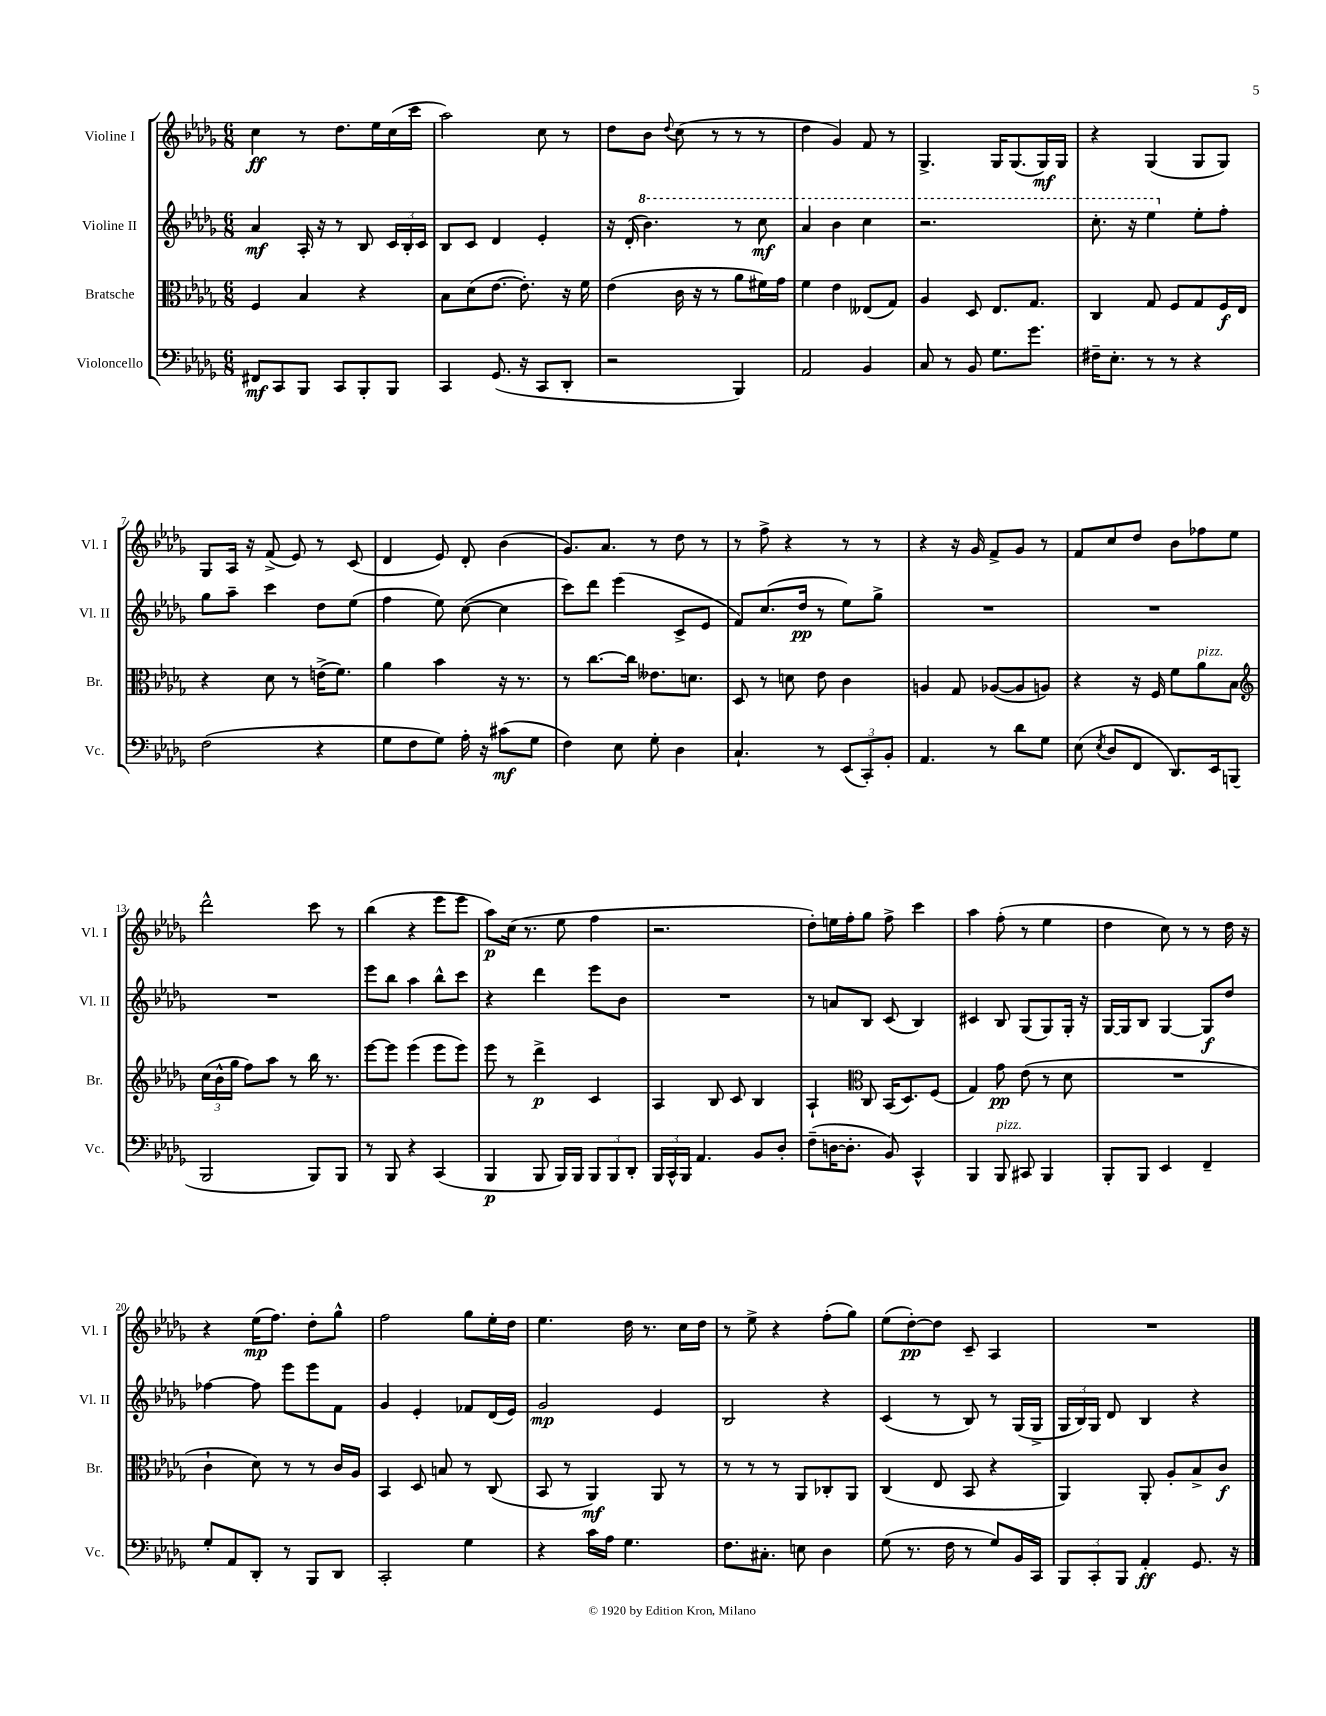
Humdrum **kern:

**kern	**dynam	**kern	**dynam	**kern	**dynam	**kern	**dynam
*part4	*part4	*part3	*part3	*part2	*part2	*part1	*part1
*staff4	*staff4	*staff3	*staff3	*staff2	*staff2	*staff1	*staff1
*I"Violoncello	*	*I"Bratsche	*	*I"Violine II	*	*I"Violine I	*
*I'Vc.	*	*I'Br.	*	*I'Vl. II	*	*I'Vl. I	*
*clefF4	*	*clefC3	*	*clefG2	*	*clefG2	*
*k[b-e-a-d-g-]	*	*k[b-e-a-d-g-]	*	*k[b-e-a-d-g-]	*	*k[b-e-a-d-g-]	*
*M6/8	*	*M6/8	*	*M6/8	*	*M6/8	*
=1	=1	=1	=1	=1	=1	=1	=1
8FF#X/L	mf	4F/	.	4a-/	mf	4cc\	ff
8CC/	.	.	.	.	.	.	.
8BBB-/J	.	4B-/	.	16A-'/	.	8r	.
.	.	.	.	16r	.	.	.
8CC/L	.	.	.	8r	.	8.dd-\L	.
8BBB-'/	.	4r	.	8B-/	.	.	.
.	.	.	.	.	.	16ee-\L	.
8BBB-/J	.	.	.	24c/LL	.	(16cc\	.
.	.	.	.	24B-'/	.	.	.
.	.	.	.	.	.	16ccc\JJ	.
.	.	.	.	24c/JJ	.	.	.
=2	=2	=2	=2	=2	=2	=2	=2
4CC/	.	8B-\L	.	8B-/L	.	2aa-\)	.
.	.	(8d-\	.	8c/J	.	.	.
(8.GG-/	.	[8.e-\J	.	4d-/	.	.	.
16r	.	8.e-'\])	.	.	.	.	.
8CC/L	.	.	.	4e-'/	.	8cc\	.
8DD-'/J	.	16r	.	.	.	8r	.
.	.	16f\	.	.	.	.	.
=3	=3	=3	=3	=3	=3	=3	=3
2r	.	(4e-\	.	16r	.	8dd-\L	.
.	.	.	.	(16d-'/	.	.	.
*	*	*	*	*8va	*	*	*
.	.	.	.	4.bb-\)	.	8b-\J	.
.	.	.	.	.	.	8qqdd-/	.
.	.	16c\	.	.	.	(8cc\	.
.	.	16r	.	.	.	.	.
.	.	8r	.	.	.	8r	.
4BBB-/)	.	8a-\L	.	8r	.	8r	.
.	.	16f#X\L)	.	8ccc\	mf	8r	.
.	.	16g-\JJ	.	.	.	.	.
=4	=4	=4	=4	=4	=4	=4	=4
2AA-/	.	4f\	.	4aa-/	.	4dd-\	.
.	.	4e-\	.	4bb-\	.	4g-/)	.
4BB-/	.	(8E--X/L	.	4ccc\	.	8f/	.
.	.	8G-/J)	.	.	.	8r	.
=5	=5	=5	=5	=5	=5	=5	=5
8C/	.	4A-/	.	2.r	.	4.G-^/	.
8r	.	.	.	.	.	.	.
8BB-/	.	8D-/	.	.	.	.	.
8.G-\L	.	8.E-/L	.	.	.	16G-/KL	.
.	.	.	.	.	.	(8.G-/	.
8.g-\J	.	8.G-/J	.	.	.	.	.
.	.	.	.	.	.	16G-/L)	mf
.	.	.	.	.	.	16G-/JJ	.
=6	=6	=6	=6	=6	=6	=6	=6
16F#X~\KL	.	4C/	.	8.ccc'\	.	4r	.
8.E-'\J	.	.	.	.	.	.	.
.	.	.	.	16r	.	.	.
8r	.	8G-/	.	4eee-\	.	(4G-/	.
8r	.	8F/L	.	.	.	.	.
*	*	*	*	*X8va	*	*	*
4r	.	8G-/	.	8ee-'\L	.	8G-/L	.
.	.	16F/L	f	8ff'\J	.	8G-/J)	.
.	.	16E-/JJ	.	.	.	.	.
!!LO:LB:g=z
=7	=7	=7	=7	=7	=7	=7	=7
(2F\	.	4r	.	8gg-\L	.	8G-/L	.
.	.	.	.	8aa-~\J	.	16A-/Jk	.
.	.	.	.	.	.	16r	.
.	.	8d-\	.	4ccc\	.	(8f^/	.
.	.	8r	.	.	.	8e-/)	.
4r	.	(16en^\KL	.	8dd-\L	.	8r	.
.	.	8.f\J)	.	.	.	.	.
.	.	.	.	(8ee-\J	.	(8c/	.
=8	=8	=8	=8	=8	=8	=8	=8
8G-\L	.	4a-\	.	4ff\	.	4d-/	.
8F\	.	.	.	.	.	.	.
8G-\J)	.	4b-\	.	8ee-\)	.	8e-/)	.
16A-'\	.	.	.	([8cc\	.	8d-'/	.
16r	.	.	.	.	.	.	.
(8c#X\L	mf	16r	.	4cc\]	.	(4b-\	.
.	.	8.r	.	.	.	.	.
8G-\J	.	.	.	.	.	.	.
=9	=9	=9	=9	=9	=9	=9	=9
4F\)	.	8r	.	8ccc\L)	.	8.g-/L)	.
.	.	[8.cc\L	.	8ddd-\J	.	.	.
.	.	.	.	.	.	8.a-/J	.
8E-\	.	.	.	(4eee-\	.	.	.
.	.	16cc\Jk]	.	.	.	.	.
8G-'\	.	8.e--X\L	.	.	.	8r	.
4D-\	.	.	.	8c^/L	.	8dd-\	.
.	.	8.dn\J	.	.	.	.	.
.	.	.	.	8e-/J	.	8r	.
=10	=10	=10	=10	=10	=10	=10	=10
4.C`/	.	8D-/	.	8f/L)	.	8r	.
.	.	8r	.	(8.cc/	.	8ff^\	.
.	.	8dn\	.	.	.	4r	.
.	.	.	.	16dd-/Jk	pp	.	.
8r	.	8e-\	.	8r	.	.	.
(12EE-/L	.	4c\	.	8ee-\L)	.	8r	.
12CC'/)	.	.	.	.	.	.	.
.	.	.	.	8gg-^\J	.	8r	.
12BB-'/J	.	.	.	.	.	.	.
=11	=11	=11	=11	=11	=11	=11	=11
4.AA-/	.	4An/	.	2.r	.	4r	.
.	.	8G-/	.	.	.	16r	.
.	.	.	.	.	.	16g-/	.
8r	.	([8A-X/L	.	.	.	8f^/L	.
8d-\L	.	8A-/]	.	.	.	8g-/J	.
8G-\J	.	8An/J)	.	.	.	8r	.
=12	=12	=12	=12	=12	=12	=12	=12
(8E-\	.	4r	.	2.r	.	8f/L	.
8qE-/	.	.	.	.	.	.	.
8D-/L	.	.	.	.	.	8cc/	.
8FF/J	.	16r	.	.	.	8dd-/J	.
.	.	16F/	.	.	.	.	.
8.DD-/L)	.	8f\L	.	.	.	8b-\L	.
!	!	!LO:TX:a:i:t=pizz.	!	!	!	!	!
.	.	8a-\	.	.	.	8ff-X\	.
16EE-/k	.	.	.	.	.	.	.
(8BBBn/J	.	8B-\J	.	.	.	8ee-\J	.
!!LO:LB:g=z
=13	=13	=13	=13	=13	=13	=13	=13
*	*	*clefG2	*	*	*	*	*
2BBB-/	.	(24cc\LL	.	2.r	.	2ddd-^^\	.
.	.	24b-^^\	.	.	.	.	.
.	.	24gg-\JJ	.	.	.	.	.
.	.	8ff\L)	.	.	.	.	.
.	.	8aa-\J	.	.	.	.	.
.	.	8r	.	.	.	.	.
8BBB-/L)	.	16bb-\	.	.	.	8ccc\	.
.	.	8.r	.	.	.	.	.
8BBB-/J	.	.	.	.	.	8r	.
=14	=14	=14	=14	=14	=14	=14	=14
8r	.	[8eee-\L	.	8eee-\L	.	(4bb-\	.
8BBB-/	.	8eee-\J]	.	8bb-\J	.	.	.
4r	.	(4eee-\	.	4aa-\	.	4r	.
(4CC/	.	8eee-\L	.	8bb-^^\L	.	8eee-\L	.
.	.	8eee-\J)	.	8ccc\J	.	8eee-\J	.
=15	=15	=15	=15	=15	=15	=15	=15
4BBB-/	p	8eee-\	.	4r	.	8aa-\L)	p
.	.	8r	.	.	.	(16cc\Jk	.
.	.	.	.	.	.	8.r	.
8BBB-/	.	4ddd-^\	p	4ddd-\	.	.	.
16BBB-/LL)	.	.	.	.	.	8ee-\	.
16BBB-/JJ	.	.	.	.	.	.	.
12BBB-/L	.	4c/	.	8eee-\L	.	4ff\	.
12BBB-/	.	.	.	.	.	.	.
.	.	.	.	8b-\J	.	.	.
12DD-'/J	.	.	.	.	.	.	.
=16	=16	=16	=16	=16	=16	=16	=16
24BBB-/LL	.	4A-/	.	2.r	.	2.r	.
24CC^^/	.	.	.	.	.	.	.
24BBB-/JJ	.	.	.	.	.	.	.
4.AA-/	.	.	.	.	.	.	.
.	.	8B-/	.	.	.	.	.
.	.	8c/	.	.	.	.	.
8BB-/L	.	4B-/	.	.	.	.	.
8D-'/J	.	.	.	.	.	.	.
=17	=17	=17	=17	=17	=17	=17	=17
(8F~\L	.	4A-`/	.	8r	.	8dd-'\L)	.
[16Dn\K	.	.	.	8an/L	.	16een\L	.
8.D'\J]	.	.	.	.	.	16ff'\J	.
*	*	*clefC3	*	*	*	*	*
.	.	8C/	.	8B-/J	.	8gg-\J	.
8BB-/)	.	(16BB-/KL	.	(8c/	.	8ff^\	.
.	.	8.D-/)	.	.	.	.	.
4CC^^/	.	.	.	4B-/)	.	4ccc\	.
.	.	(8F/J	.	.	.	.	.
=18	=18	=18	=18	=18	=18	=18	=18
4BBB-/	.	4G-/)	.	4c#X/	.	4aa-\	.
!LO:TX:a:i:t=pizz.	!	!	!	!	!	!	!
8BBB-/	.	8g-\	pp	8B-/	.	(8ff'\	.
8CC#X/	.	(8e-\	.	(8G-/L	.	8r	.
4BBB-/	.	8r	.	8G-/)	.	4ee-\	.
.	.	8d-\	.	16G-'/Jk	.	.	.
.	.	.	.	16r	.	.	.
=19	=19	=19	=19	=19	=19	=19	=19
8BBB-'/L	.	2.r	.	[16G-/LL	.	4dd-\	.
.	.	.	.	16G-/J]	.	.	.
8BBB-/J	.	.	.	8B-/J	.	.	.
4EE-/	.	.	.	[4G-/	.	8cc\)	.
.	.	.	.	.	.	8r	.
4FF~/	.	.	.	8G-/L]	f	8r	.
.	.	.	.	8dd-/J	.	16dd-\	.
.	.	.	.	.	.	16r	.
!!LO:LB:g=z
=20	=20	=20	=20	=20	=20	=20	=20
8G-'/L	.	4c`\	.	[4ff-X\	.	4r	.
8AA-/	.	.	.	.	.	.	.
8DD-'/J	.	8d-\)	.	8ff-\]	.	(16ee-\KL	mp
.	.	.	.	.	.	8.ff\J)	.
8r	.	8r	.	8eee-\L	.	.	.
8BBB-/L	.	8r	.	8eee-\	.	8dd-'\L	.
8DD-/J	.	16c/LL	.	8f\J	.	8gg-^^\J	.
.	.	16A-/JJ	.	.	.	.	.
=21	=21	=21	=21	=21	=21	=21	=21
2CC'/	.	4BB-/	.	4g-/	.	2ff\	.
.	.	8D-/	.	4e-'/	.	.	.
.	.	8Bn/	.	.	.	.	.
4G-\	.	8r	.	8f-X/L	.	8gg-\L	.
.	.	(8C/	.	(16d-/L	.	16ee-'\L	.
.	.	.	.	16e-/JJ)	.	16dd-\JJ	.
=22	=22	=22	=22	=22	=22	=22	=22
4r	.	8BB-/	.	2g-/	mp	4.ee-\	.
.	.	8r	.	.	.	.	.
16c\LL	.	4AA-/)	mf	.	.	.	.
16A-\JJ	.	.	.	.	.	.	.
4.G-\	.	.	.	.	.	16dd-\	.
.	.	.	.	.	.	8.r	.
.	.	8AA-/	.	4e-/	.	.	.
.	.	8r	.	.	.	16cc\LL	.
.	.	.	.	.	.	16dd-\JJ	.
=23	=23	=23	=23	=23	=23	=23	=23
8.F\L	.	8r	.	2B-/	.	8r	.
.	.	8r	.	.	.	8ee-^\	.
8.C#X'\J	.	.	.	.	.	.	.
.	.	8r	.	.	.	4r	.
8En\	.	8AA-/L	.	.	.	.	.
4D-\	.	8C-X'/	.	4r	.	(8ff'\L	.
.	.	8AA-/J	.	.	.	8gg-\J)	.
=24	=24	=24	=24	=24	=24	=24	=24
(8G-\	.	(4C/	.	(4c/	.	(8ee-\L	.
8.r	.	.	.	.	.	[8dd-'\)	pp
.	.	8E-/	.	8r	.	8dd-\J]	.
16F\	.	.	.	.	.	.	.
8r	.	8BB-/	.	8B-/)	.	8c~/	.
8G-/L)	.	4r	.	8r	.	4A-/	.
16BB-/L	.	.	.	(16G-/LL	.	.	.
16CC/JJ	.	.	.	16G-^/JJ	.	.	.
=25	=25	=25	=25	=25	=25	=25	=25
12BBB-/L	.	4AA-/)	.	24G-/LL	.	2.r	.
.	.	.	.	24B-/)	.	.	.
12CC'/	.	.	.	24G-/JJ	.	.	.
.	.	.	.	8d-/	.	.	.
12BBB-/J	.	.	.	.	.	.	.
4AA-'/	ff	8AA-'/	.	4B-/	.	.	.
.	.	8A-'/L	.	.	.	.	.
8.GG-/	.	8B-^/	.	4r	.	.	.
.	.	8c/J	f	.	.	.	.
16r	.	.	.	.	.	.	.
==	==	==	==	==	==	==	==
*-	*-	*-	*-	*-	*-	*-	*-
